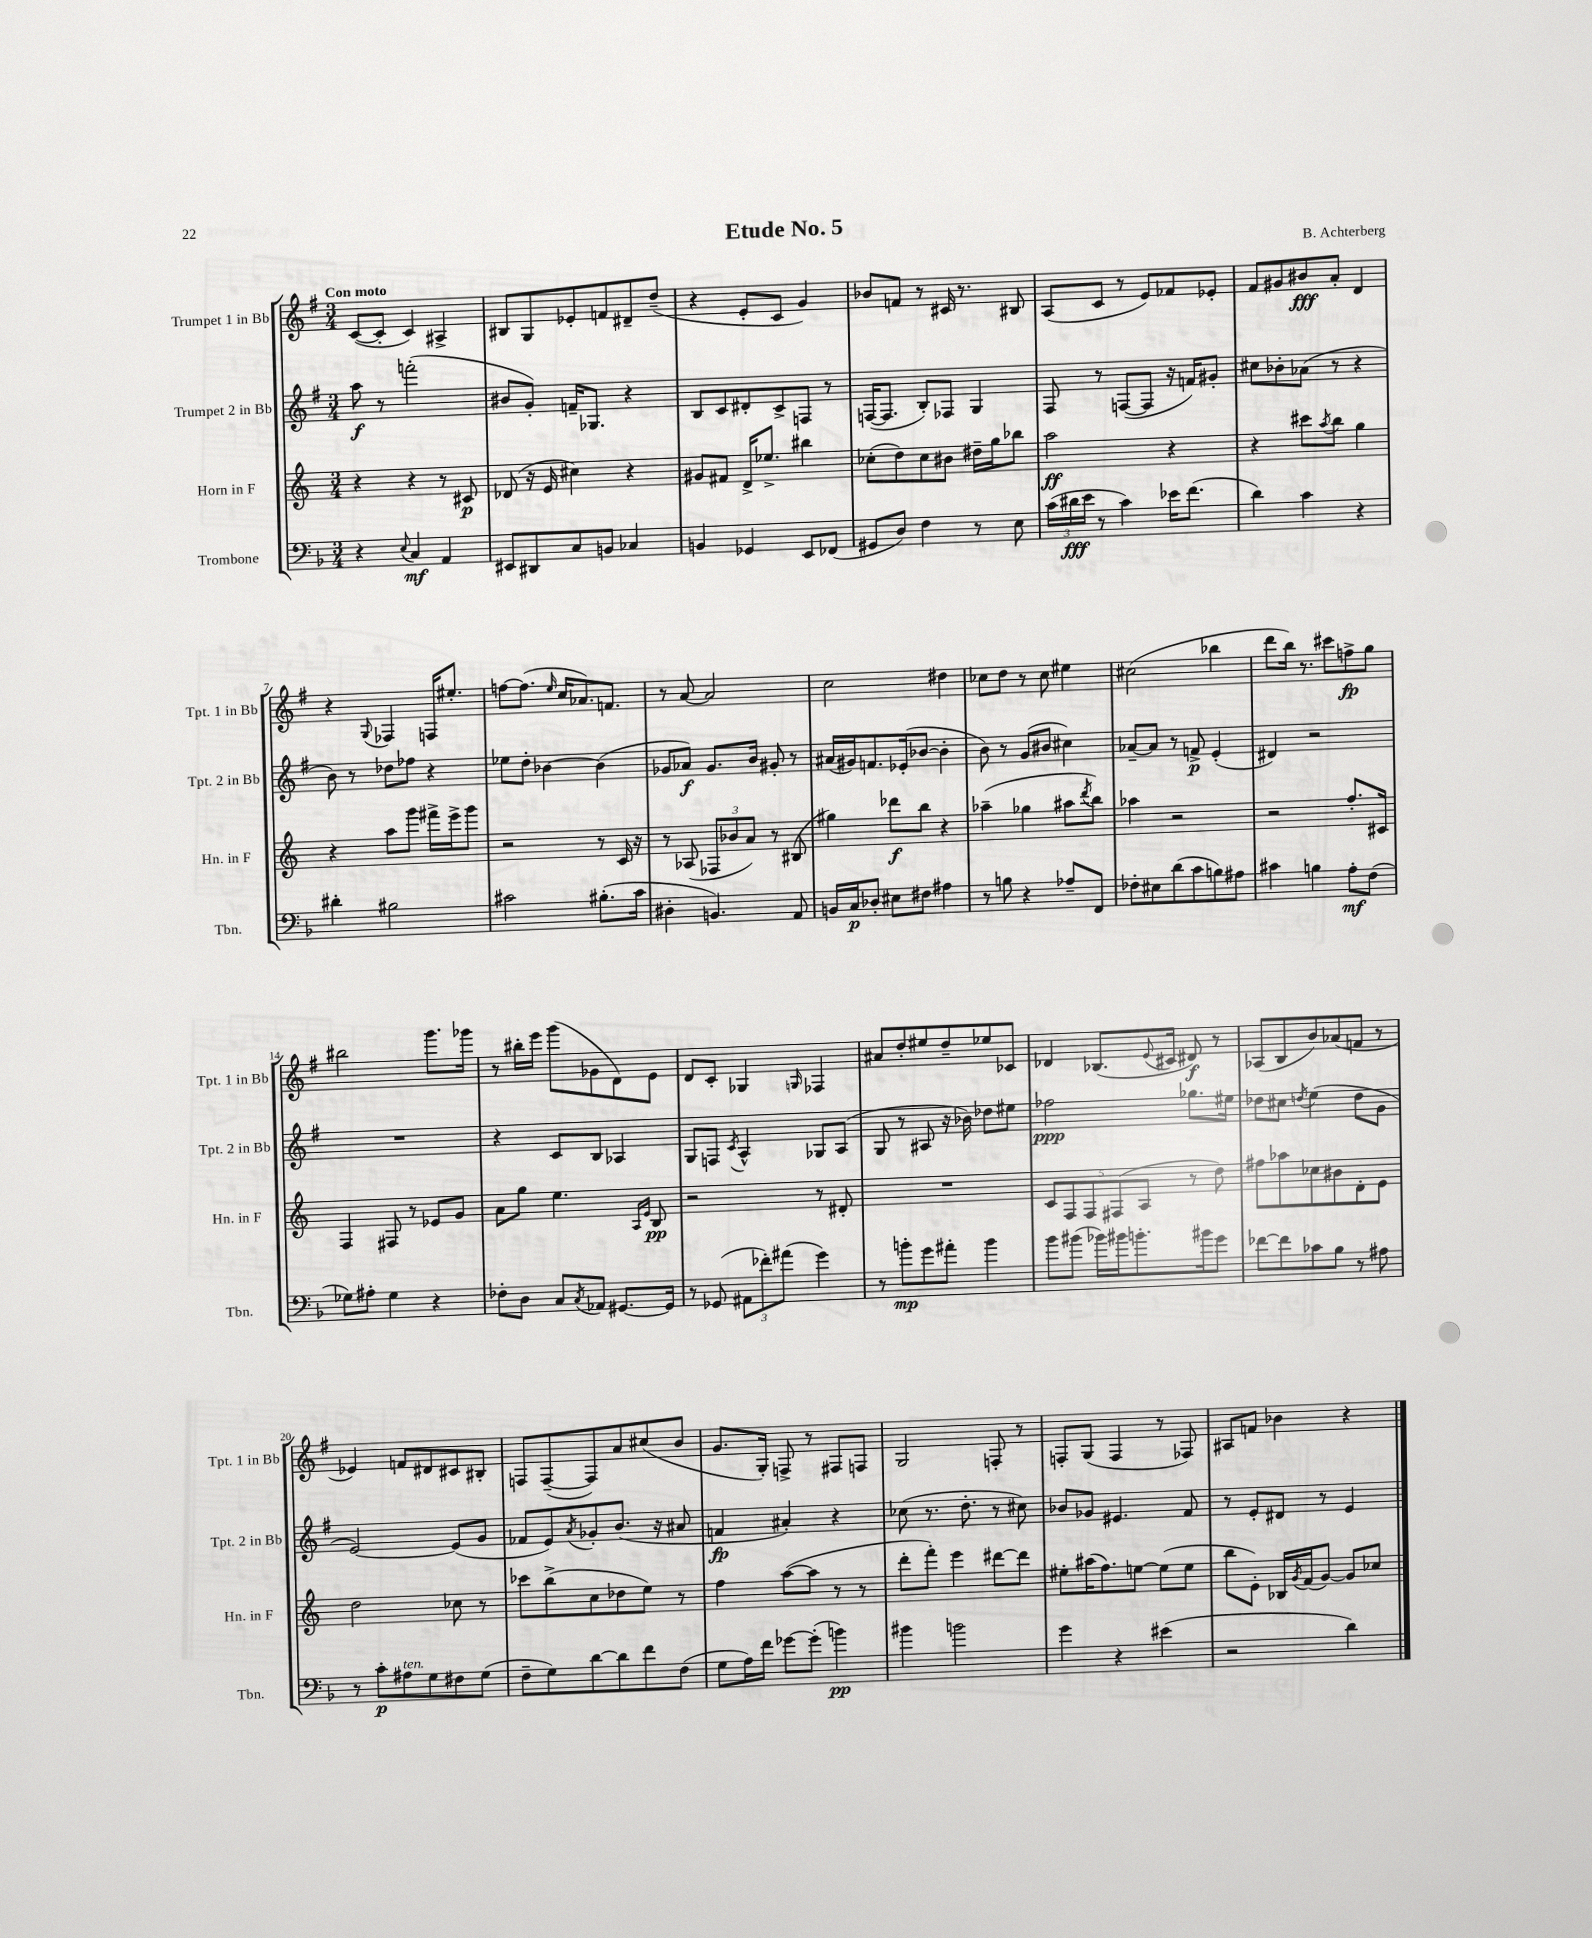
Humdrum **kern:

**kern	**dynam	**kern	**dynam	**kern	**dynam	**kern	**dynam
*part4	*part4	*part3	*part3	*part2	*part2	*part1	*part1
*staff4	*staff4	*staff3	*staff3	*staff2	*staff2	*staff1	*staff1
*I"Trombone	*	*I"Horn in F	*	*I"Trumpet 2 in Bb	*	*I"Trumpet 1 in Bb	*
*I'Tbn.	*	*I'Hn. in F	*	*I'Tpt. 2 in Bb	*	*I'Tpt. 1 in Bb	*
*clefF4	*	*clefG2	*	*clefG2	*	*clefG2	*
*k[b-]	*	*k[]	*	*k[f#]	*	*k[f#]	*
*M3/4	*	*M3/4	*	*M3/4	*	*M3/4	*
=1	=1	=1	=1	=1	=1	=1	=1
!	!	!	!	!	!	!LO:TX:a:B:t=Con moto	!
4r	.	4r	.	8aa\	f	([8c/L	.
.	.	.	.	8r	.	8c'/J]	.
8qqE/	.	.	.	.	.	.	.
4C/	mf	4r	.	(2fffn'\	.	4c/)	.
4AA/	.	8r	.	.	.	4A#X^/	.
.	.	8c#X/	p	.	.	.	.
=2	=2	=2	=2	=2	=2	=2	=2
8EE#X/L	.	(8d-X/	.	8b#X/L	.	8B#X/L	.
8DD#X/	.	16r	.	8g'/J)	.	8G/	.
.	.	16e/	.	.	.	.	.
8C/	.	4cc#X\)	.	16fn~/KL	.	8e-X'/	.
.	.	.	.	8.G-X/J	.	.	.
8BBn/J	.	.	.	.	.	8fn/	.
4C-X/	.	4r	.	4r	.	8d#X~/	.
.	.	.	.	.	.	(8dd~/J	.
=3	=3	=3	=3	=3	=3	=3	=3
4BBn/	.	8g#X/L	.	8B/L	.	4r	.
.	.	8f#X/J	.	8c/	.	.	.
4GG-X/	.	16d^/KL	.	8d#X'/	.	8e'/L	.
.	.	8.ee-X^/J	.	.	.	.	.
.	.	.	.	8c^/	.	8c/J	.
8EE/L	.	4bb#X\	.	8Fn/J	.	4g/)	.
(8FF-X/J	.	.	.	8r	.	.	.
=4	=4	=4	=4	=4	=4	=4	=4
8GG#X/L	.	(8cc-X'\L	.	([16Fn/KL	.	8b-X/L	.
.	.	.	.	8.F/J]	.	.	.
8D/J)	.	8dd\)	.	.	.	8fn/J	.
4F\	.	8cc-\	.	8B'/L)	.	8r	.
.	.	8b#X\J	.	8F-X/J	.	16c#X/	.
.	.	.	.	.	.	8.r	.
8r	.	16dd#X~\LL	.	4G/	.	.	.
.	.	16gg\J	.	.	.	.	.
8E\	.	8bb-X\J	.	.	.	8B#X/	.
=5	=5	=5	=5	=5	=5	=5	=5
(24c\LL	.	2aa\	ff	8F#/	.	(8A/L	.
24d#X\	fff	.	.	.	.	.	.
24e\JJ	.	.	.	.	.	.	.
8r	.	.	.	8r	.	8c/J	.
4c\)	.	.	.	([8Fn/L	.	8r	.
.	.	.	.	8F/J]	.	8e/L)	.
16e-X\KL	.	4r	.	16r	.	8f-X/	.
(8.f\J	.	.	.	16fn/KL)	.	.	.
.	.	.	.	8g#X'/J	.	8e-X'/J	.
=6	=6	=6	=6	=6	=6	=6	=6
4d\)	.	4r	.	8cc#X\L	.	8f#/L	.
.	.	.	.	8b-X'\	.	8g#X/	.
4c\	.	8ccc#X\L	.	(8a-X\J	.	8b#X/	fff
.	.	8qaa/	.	.	.	.	.
.	.	8bb\J	.	8r	.	8a'/J	.
4r	.	4gg\	.	4r	.	4d/	.
!!LO:LB:g=z
=7	=7	=7	=7	=7	=7	=7	=7
4d#X'\	.	4r	.	8b\)	.	4r	.
.	.	.	.	8r	.	.	.
.	.	.	.	.	.	8qqG/	.
2B#X\	.	8aa\L	.	8dd-X\L	.	4F-X/	.
.	.	8ggg\J	.	8ff-X\J	.	.	.
.	.	16fff#X^\LL	.	4r	.	16Fn/KL	.
.	.	16eee^\J	.	.	.	8.ee#X'/J	.
.	.	8ggg\J	.	.	.	.	.
=8	=8	=8	=8	=8	=8	=8	=8
2c#X\	.	2r	.	8ee-X\L	.	[8ffn\L	.
.	.	.	.	8dd'\J	.	(8.ff\J]	.
.	.	.	.	[4b-X\	.	.	.
.	.	.	.	.	.	16qqee/	.
.	.	.	.	.	.	16cc/KL	.
.	.	.	.	.	.	8.a-X/)	.
(8.B#X'\L	.	8r	.	(4b-\]	.	.	.
.	.	.	.	.	.	8.fn/J	.
.	.	16c/	.	.	.	.	.
16c#\Jk	.	16r	.	.	.	.	.
=9	=9	=9	=9	=9	=9	=9	=9
4D#X'\	.	8r	.	8g-X/L	.	8r	.
.	.	(8A-X/	.	8a-X/J)	f	[8a/	.
4.BBn/)	.	12F-X/L	.	8.g-/L	.	2a/]	.
.	.	12b-X/	.	.	.	.	.
.	.	12a/J)	.	.	.	.	.
.	.	.	.	16b/Jk	.	.	.
.	.	8r	.	8g#X'/	.	.	.
8AA/	.	(8B#X/	.	8r	.	.	.
=10	=10	=10	=10	=10	=10	=10	=10
16BBn/LL	.	4gg#X\)	.	(16a#X/LL	.	2cc\	.
16C/J	p	.	.	16g#X/J)	.	.	.
8D-X'/J	.	.	.	8.fn/	.	.	.
8E#X\L	.	8ddd-X\L	f	.	.	.	.
.	.	.	.	(16e-X'/k	.	.	.
8F#X\J	.	8bb\J	.	[8b-X/J	.	.	.
4A#X\	.	4r	.	4b-'\]	.	4dd#X\	.
=11	=11	=11	=11	=11	=11	=11	=11
8r	.	(4aa-X~\	.	8b\)	.	8cc-X\L	.
8Bn\	.	.	.	8r	.	8dd\J	.
4r	.	4gg-X\	.	(8g/L	.	8r	.
.	.	.	.	8b#X/J	.	8cc-\	.
8A-X~/L	.	8aa#X\L	.	4cc#X\)	.	4ee#X\	.
.	.	8qddd/	.	.	.	.	.
8FF/J	.	8bb\J)	.	.	.	.	.
=12	=12	=12	=12	=12	=12	=12	=12
8F-X'\L	.	4aa-X\	.	[8a-X~/L	.	(2cc#X\	.
8E#X\	.	.	.	8a-/J]	.	.	.
(8d\	.	2r	.	8r	.	.	.
8c\	.	.	.	8fn^/	p	.	.
8Bn\)	.	.	.	(4e'/	.	4bb-X\	.
8A#X\J	.	.	.	.	.	.	.
=13	=13	=13	=13	=13	=13	=13	=13
4c#X\	.	2r	.	4d#X/)	.	8ddd\L	.
.	.	.	.	.	.	16bb\Jk)	.
.	.	.	.	.	.	8.r	.
4Bn\	.	.	.	2r	.	.	.
.	.	.	.	.	.	8ccc#X\L	.
8A'\L	mf	8.ff'/L	.	.	.	8ffn^\	fp
(8F\J	.	.	.	.	.	8gg\J	.
.	.	16c#X/Jk	.	.	.	.	.
!!LO:LB:g=z
=14	=14	=14	=14	=14	=14	=14	=14
8G-X\L)	.	4F/	.	2.r	.	2bb#X\	.
8A#X'\J	.	.	.	.	.	.	.
4G-\	.	8F#X/	.	.	.	.	.
.	.	8r	.	.	.	.	.
4r	.	8e-X/L	.	.	.	8.ggg\L	.
.	.	8g/J	.	.	.	.	.
.	.	.	.	.	.	16ggg-X\Jk	.
=15	=15	=15	=15	=15	=15	=15	=15
8F-X'\L	.	8a\L	.	4r	.	8r	.
8D\J	.	8gg\J	.	.	.	16bb#X'\LL	.
.	.	.	.	.	.	16eee\JJ	.
8C/L	.	4.ee\	.	8c/L	.	(8ggg\L	.
8qC/	.	.	.	.	.	.	.
8AA-X/J	.	.	.	8B/J	.	8g-X\	.
[8.GG#X/L	.	.	.	4A-X/	.	8d\)	.
.	.	16qqA/LL	.	.	.	.	.
.	.	16qqe/JJ	.	.	.	.	.
.	.	8B/	pp	.	.	8e\J	.
16GG#/Jk]	.	.	.	.	.	.	.
=16	=16	=16	=16	=16	=16	=16	=16
8r	.	2r	.	8G/L	.	8d/L	.
(8GG-X/	.	.	.	8Fn/J	.	8c'/J	.
.	.	.	.	8qc/	.	.	.
12AA#X\L	.	.	.	4A^^/	.	4G-X/	.
12f-X'\)	.	.	.	.	.	.	.
(12a#X\J	.	.	.	.	.	.	.
.	.	.	.	.	.	16qqGn/	.
4g\)	.	8r	.	8G-X/L	.	4F-X/	.
.	.	8d#X'/	.	(8A/J	.	.	.
=17	=17	=17	=17	=17	=17	=17	=17
8r	.	2.r	.	8G/	.	8a#X/L	.
8bn'\L	mp	.	.	8r	.	8dd'/	.
8g\	.	.	.	8A#X/	.	8ee#X/	.
8a#X'\J	.	.	.	16r	.	8dd~/	.
.	.	.	.	16b-X\)	.	.	.
4b\	.	.	.	8dd-X\L	.	8ee-X/	.
.	.	.	.	8ee#X\J	.	8c-X/J	.
=18	=18	=18	=18	=18	=18	=18	=18
8b-\L	.	10c/L	.	2ff-X\	ppp	4d-X/	.
.	.	10F/	.	.	.	.	.
(8b#X\J	.	.	.	.	.	.	.
.	.	10F/	.	.	.	.	.
16b-X\LL)	.	.	.	.	.	(8.B-X/L	.
.	.	(10F#X/	.	.	.	.	.
16b#X\J	.	.	.	.	.	.	.
8.bn'\	.	.	.	.	.	.	.
.	.	10A/J	.	.	.	.	.
.	.	.	.	.	.	8qqe/	.
.	.	.	.	.	.	16c#X/Jk	.
.	.	8r	.	8.gg-X\L	.	8d#X/)	f
16b#X\k	.	.	.	.	.	.	.
8g\J	.	8dd\)	.	.	.	8r	.
.	.	.	.	16ee#X\Jk	.	.	.
=19	=19	=19	=19	=19	=19	=19	=19
[8f-X\L	.	8ff#X\L	.	8dd-X\L	.	(8A-X/L	.
8f-\]	.	8aa-X\	.	8cc#X\J	.	8B/	.
.	.	.	.	8qddn/	.	.	.
8c-X\	.	8cc-X\	.	(4ee\	.	8b/)	.
8B-\J	.	8b#X\	.	.	.	(8a-X/	.
8r	.	8d'\	.	8dd\L	.	8fn/J	.
8A#X\	.	8e\J	.	8g\J	.	8r	.
!!LO:LB:g=z
=20	=20	=20	=20	=20	=20	=20	=20
8r	.	2dd\	.	[2e/)	.	4e-X/)	.
8c'\L	p	.	.	.	.	.	.
!LO:TX:a:i:t=ten.	!	!	!	!	!	!	!
8A#X\	.	.	.	.	.	8fn/L	.
8G\	.	.	.	.	.	8d#X/	.
8F#X\	.	8cc-X\	.	(8e/L]	.	8c#X/	.
(8G\J	.	8r	.	8g/J	.	8B#X'/J	.
=21	=21	=21	=21	=21	=21	=21	=21
8F~\L	.	8ccc-X\L	.	8f-X/L	.	8Fn/L	.
8G\)	.	(8bb^\	.	8e/)	.	([8F~/	.
.	.	.	.	8qa/	.	.	.
[8d\	.	8cc\	.	8g-X'/	.	8F/])	.
8d\]	.	8dd-X\	.	(8.b/J	.	8a/	.
8f\	.	8ee\J)	.	.	.	(8cc#X/	.
.	.	.	.	16r	.	.	.
(8F\J	.	8r	.	8a#X/	.	8b/J	.
=22	=22	=22	=22	=22	=22	=22	=22
8G\L	.	4ff\	.	4fn/	fp	8.g/L	.
16A\L)	.	.	.	.	.	.	.
16f\JJ	.	.	.	.	.	16G'/Jk)	.
[8g-X\L	.	([8aa\L	.	4a#X'/)	.	8Fn^/	.
(8g-'\J]	.	8aa\J]	.	.	.	8r	.
4bn\)	pp	8r	.	4r	.	8F#X/L	.
.	.	8r	.	.	.	8Fn/J	.
=23	=23	=23	=23	=23	=23	=23	=23
4b#X\	.	8ddd'\L	.	(8cc-X\	.	2G/	.
.	.	8fff'\J)	.	8.r	.	.	.
2bn\	.	4eee\	.	.	.	.	.
.	.	.	.	8.dd'\	.	.	.
.	.	[8ddd#X\L	.	8r	.	8Fn'/	.
.	.	8ddd#\J]	.	8cc#X\)	.	8r	.
=24	=24	=24	=24	=24	=24	=24	=24
4g\	.	8ee#X'\L	.	8b-X/L	.	8Fn'/L	.
.	.	(16aa#X\K	.	8g-X/J	.	(8G/J	.
.	.	8.ff\)	.	.	.	.	.
4r	.	.	.	4.e#X/	.	4F/	.
.	.	[8een\J	.	.	.	.	.
(4e#X\	.	(8ee\L]	.	.	.	8r	.
.	.	8ee\J	.	8f#/	.	8F-X/)	.
=25	=25	=25	=25	=25	=25	=25	=25
2r	.	8bb\L	.	8r	.	8A#X/L	.
.	.	8e'\J)	.	8e'/L	.	8fn/J	.
.	.	16B-X/LL	.	8d#X/J	.	4b-X\	.
.	.	8qg/	.	.	.	.	.
.	.	(16f/J	.	.	.	.	.
.	.	[8g/J)	.	8r	.	.	.
4d\)	.	8g/L]	.	4e/	.	4r	.
.	.	8cc-X/J	.	.	.	.	.
==	==	==	==	==	==	==	==
*-	*-	*-	*-	*-	*-	*-	*-
